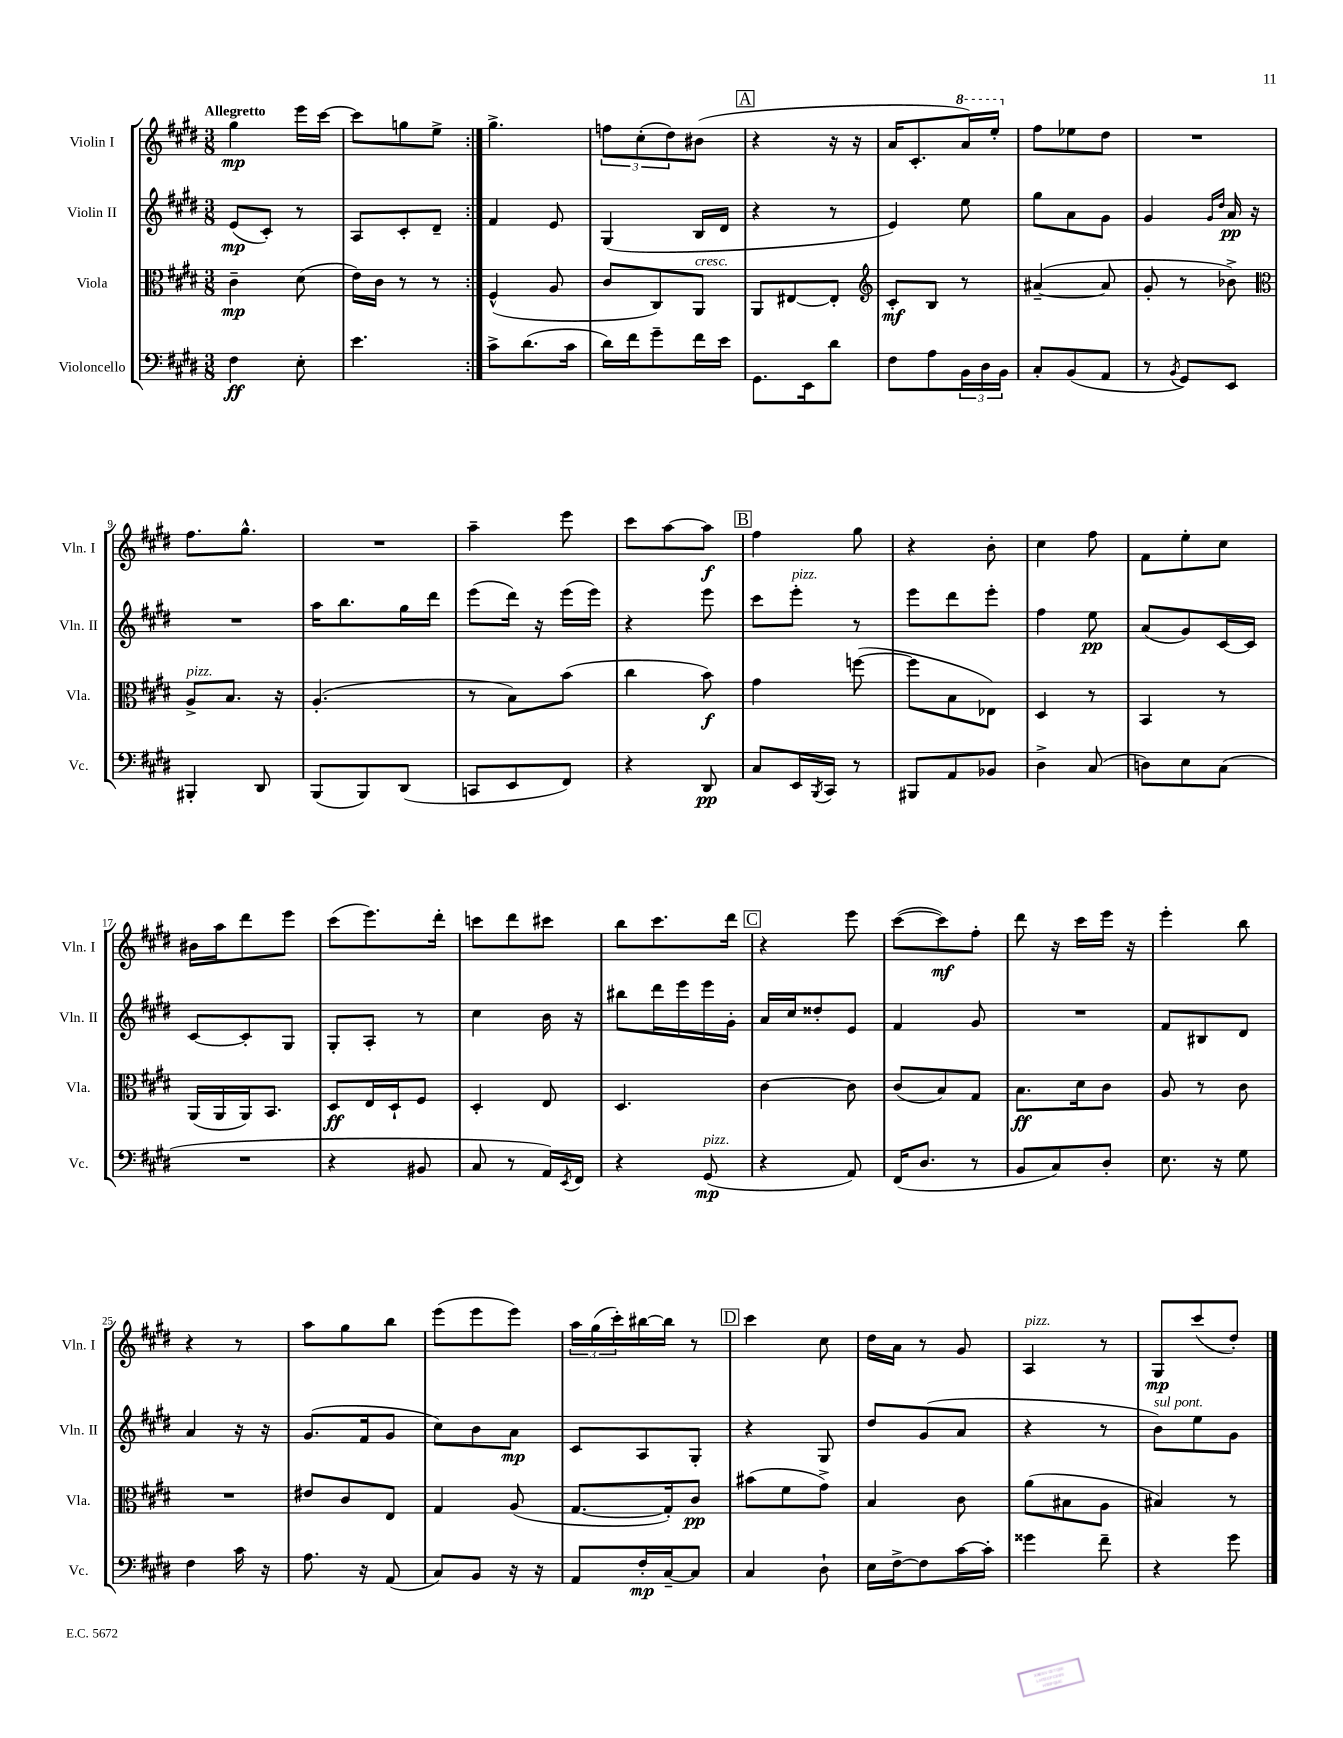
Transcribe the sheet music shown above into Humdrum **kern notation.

**kern	**kern	**kern	**kern
*staff4	*staff3	*staff2	*staff1
*clefF4	*clefC3	*clefG2	*clefG2
*k[f#c#g#d#]	*k[f#c#g#d#]	*k[f#c#g#d#]	*k[f#c#g#d#]
*M3/8	*M3/8	*M3/8	*M3/8
4F#\	4c#~\	(8e/L	4gg#\
.	.	8c#'/J)	.
8E'\	(8d#\	8r	16eee\LL
.	.	.	[16ccc#\JJ
=	=	=	=
4.e\	16e\LL)	8A/L	8ccc#\]L
.	16c#\JJ	.	.
.	8r	8c#'/	8gg\
.	8r	8d#~/J	8ee^\J
=:|!	=:|!	=:|!	=:|!
8c#^\L	(4F#^^/	4f#/	4.gg#^\
(8.d#\	.	.	.
.	8A/	8e/	.
16c#\Jk	.	.	.
=	=	=	=
16d#\LL)	8c#/L	(4G#/	12ff\L
16f#\J	.	.	.
.	.	.	(12cc#'\
8g#~\	8C#/)	.	.
.	.	.	12dd#\)
16f#\L	8AA/J	16B/LL	(8b#\J
16e\JJ	.	16d#/JJ	.
=	=	=	=
8.GG#\L	8AA/L	4r	4r
.	[8E#/	.	.
16EE\k	.	.	.
8d#\J	8E#'/]J	8r	16r
.	.	.	16r
=	=	=	=
*	*clefG2	*	*
8F#\L	8c#'/L	4e/)	16a/LK
.	.	.	8.c#'/
8A\	8B/J	.	.
24BB\L	8r	8ee\	16aa/L)
24D#\	.	.	.
.	.	.	16eee'/JJ
24BB\JJ	.	.	.
=	=	=	=
8C#'/L	([4a#~/	8gg#\L	8ff#\L
(8BB/	.	8a\	8ee-\
8AA/J	8a#/]	8g#\J	8dd#\J
=	=	=	=
8r	8g#'/	4g#/	4.r
8qBB/	.	.	.
8GG#/L)	8r	.	.
.	.	16qqg#/LL	.
.	.	16qqdd#/JJ	.
8EE/J	8b-^\)	16a/	.
.	.	16r	.
=	=	=	=
*	*clefC3	*	*
4BBB#'/	8A^/L	4.r	8.ff#\L
.	8.B/J	.	.
.	.	.	8.gg#^^\J
8DD#/	.	.	.
.	16r	.	.
=	=	=	=
(8BBB/L	(4.A'/	16aa\LK	4.r
.	.	8.bb\	.
8BBB/)	.	.	.
(8DD#/J	.	16gg#\L	.
.	.	16ddd#\JJ	.
=	=	=	=
8CC/L	8r	(8eee\L	4aa~\
8EE/	8B\L)	16ddd#\Jk)	.
.	.	16r	.
8FF#/J)	(8b\J	(16eee\LL	8eee\
.	.	16eee\JJ)	.
=	=	=	=
4r	4cc#\	4r	8ccc#\L
.	.	.	[8aa\
8DD#/	8b\)	8eee\	8aa\]J
=	=	=	=
8C#/L	4g#\	8ccc#\L	4ff#\
16EE/L	.	8eee'\J	.
8qBBB/	.	.	.
16CC#/JJ	.	.	.
8r	([8ff\	8r	8gg#\
=	=	=	=
8BBB#/L	8ff\]L	8eee\L	4r
8AA/	8B\	8ddd#\	.
8BB-/J	8E-\J)	8eee'\J	8b'\
=	=	=	=
4D#^\	4D#/	4ff#\	4cc#\
(8C#/	8r	8ee\	8ff#\
=	=	=	=
8D\L)	4BB/	(8a/L	8f#\L
8E\	.	8g#/)	8ee'\
(8C#\J	8r	[16c#/L	8cc#\J
.	.	16c#/]JJ	.
=	=	=	=
4.r	(16AA/LL	[8c#/L	16b#\LL
.	16AA/	.	16aa\J
.	16AA/J)	8c#'/]	8ddd#\
.	8.BB/J	.	.
.	.	8G#/J	8eee\J
=	=	=	=
4r	8D#/L	8G#'/L	(8ccc#\L
.	16E/L	8A'/J	8.eee\)
.	16D#`/J	.	.
8BB#/	8F#/J	8r	.
.	.	.	16ddd#'\Jk
=	=	=	=
8C#/	4D#'/	4cc#\	8ccc\L
8r	.	.	8ddd#\
16AA/LL)	8E/	16b\	8ccc#\J
8qEE/	.	.	.
16FF#/JJ	.	16r	.
=	=	=	=
4r	4.D#/	8bb#\L	8bb\L
.	.	16ddd#\L	8.ccc#\
.	.	16eee\	.
(8GG#/	.	16eee\	.
.	.	16g#'\JJ	16ddd#\Jk
=	=	=	=
4r	[4c#\	16a/LL	4r
.	.	16cc#/J	.
.	.	8dd##'/	.
8AA/)	8c#\]	8e/J	8eee\
=	=	=	=
(16FF#/LK	(8c#/L	4f#/	([8ccc#\L
8.D#/J	.	.	.
.	8B/)	.	8ccc#\])
8r	8G#/J	8g#/	8ff#'\J
=	=	=	=
8BB/L	8.B\L	4.r	8ddd#\
8C#/)	.	.	16r
.	16d#\k	.	16ccc#\LL
8D#'/J	8c#\J	.	16eee\JJ
.	.	.	16r
=	=	=	=
8.E\	8A/	8f#/L	4eee'\
.	8r	8B#/	.
16r	.	.	.
8G#\	8c#\	8d#/J	8bb\
=	=	=	=
4F#\	4.r	4a/	4r
16c#\	.	16r	8r
16r	.	16r	.
=	=	=	=
8.A\	8e#/L	(8.g#/L	8aa\L
.	8c#/	.	8gg#\
16r	.	16f#/k	.
(8AA/	8E/J	8g#/J	8bb\J
=	=	=	=
8C#/L)	4G#/	8cc#\L)	(8eee\L
8BB/J	.	8b\	8eee\
16r	(8A/	8a\J	8eee\J)
16r	.	.	.
=	=	=	=
8AA/L	[8.G#/L	8c#/L	24aa\LL
.	.	.	(24gg#\
.	.	.	24ccc#'\)
16F#'/L	.	8A/	[16bb#\
[16C#~/J	16G#'/]k)	.	16bb#\]JJ
8C#/]J	8c#/J	8G#'/J	8r
=	=	=	=
4C#/	(8b#\L	4r	4ccc#\
.	8f#\	.	.
8D#`\	8g#^\J)	8G#/	8cc#\
=	=	=	=
16E\LL	4B/	8dd#/L	16dd#\LL
[16F#^\J	.	.	16a\JJ
8F#\]	.	(8g#/	8r
[16c#\L	8c#\	8a/J	8g#/
16c#'\]JJ	.	.	.
=	=	=	=
4g##\	(8a\L	4r	4A/
.	8B#\	.	.
8f#~\	8A\J	8r	8r
=	=	=	=
4r	4B#/)	8b\L)	8G#/L
.	.	8ee\	(8ccc#/
8g#\	8r	8g#\J	8dd#'/J)
==	==	==	==
*-	*-	*-	*-
